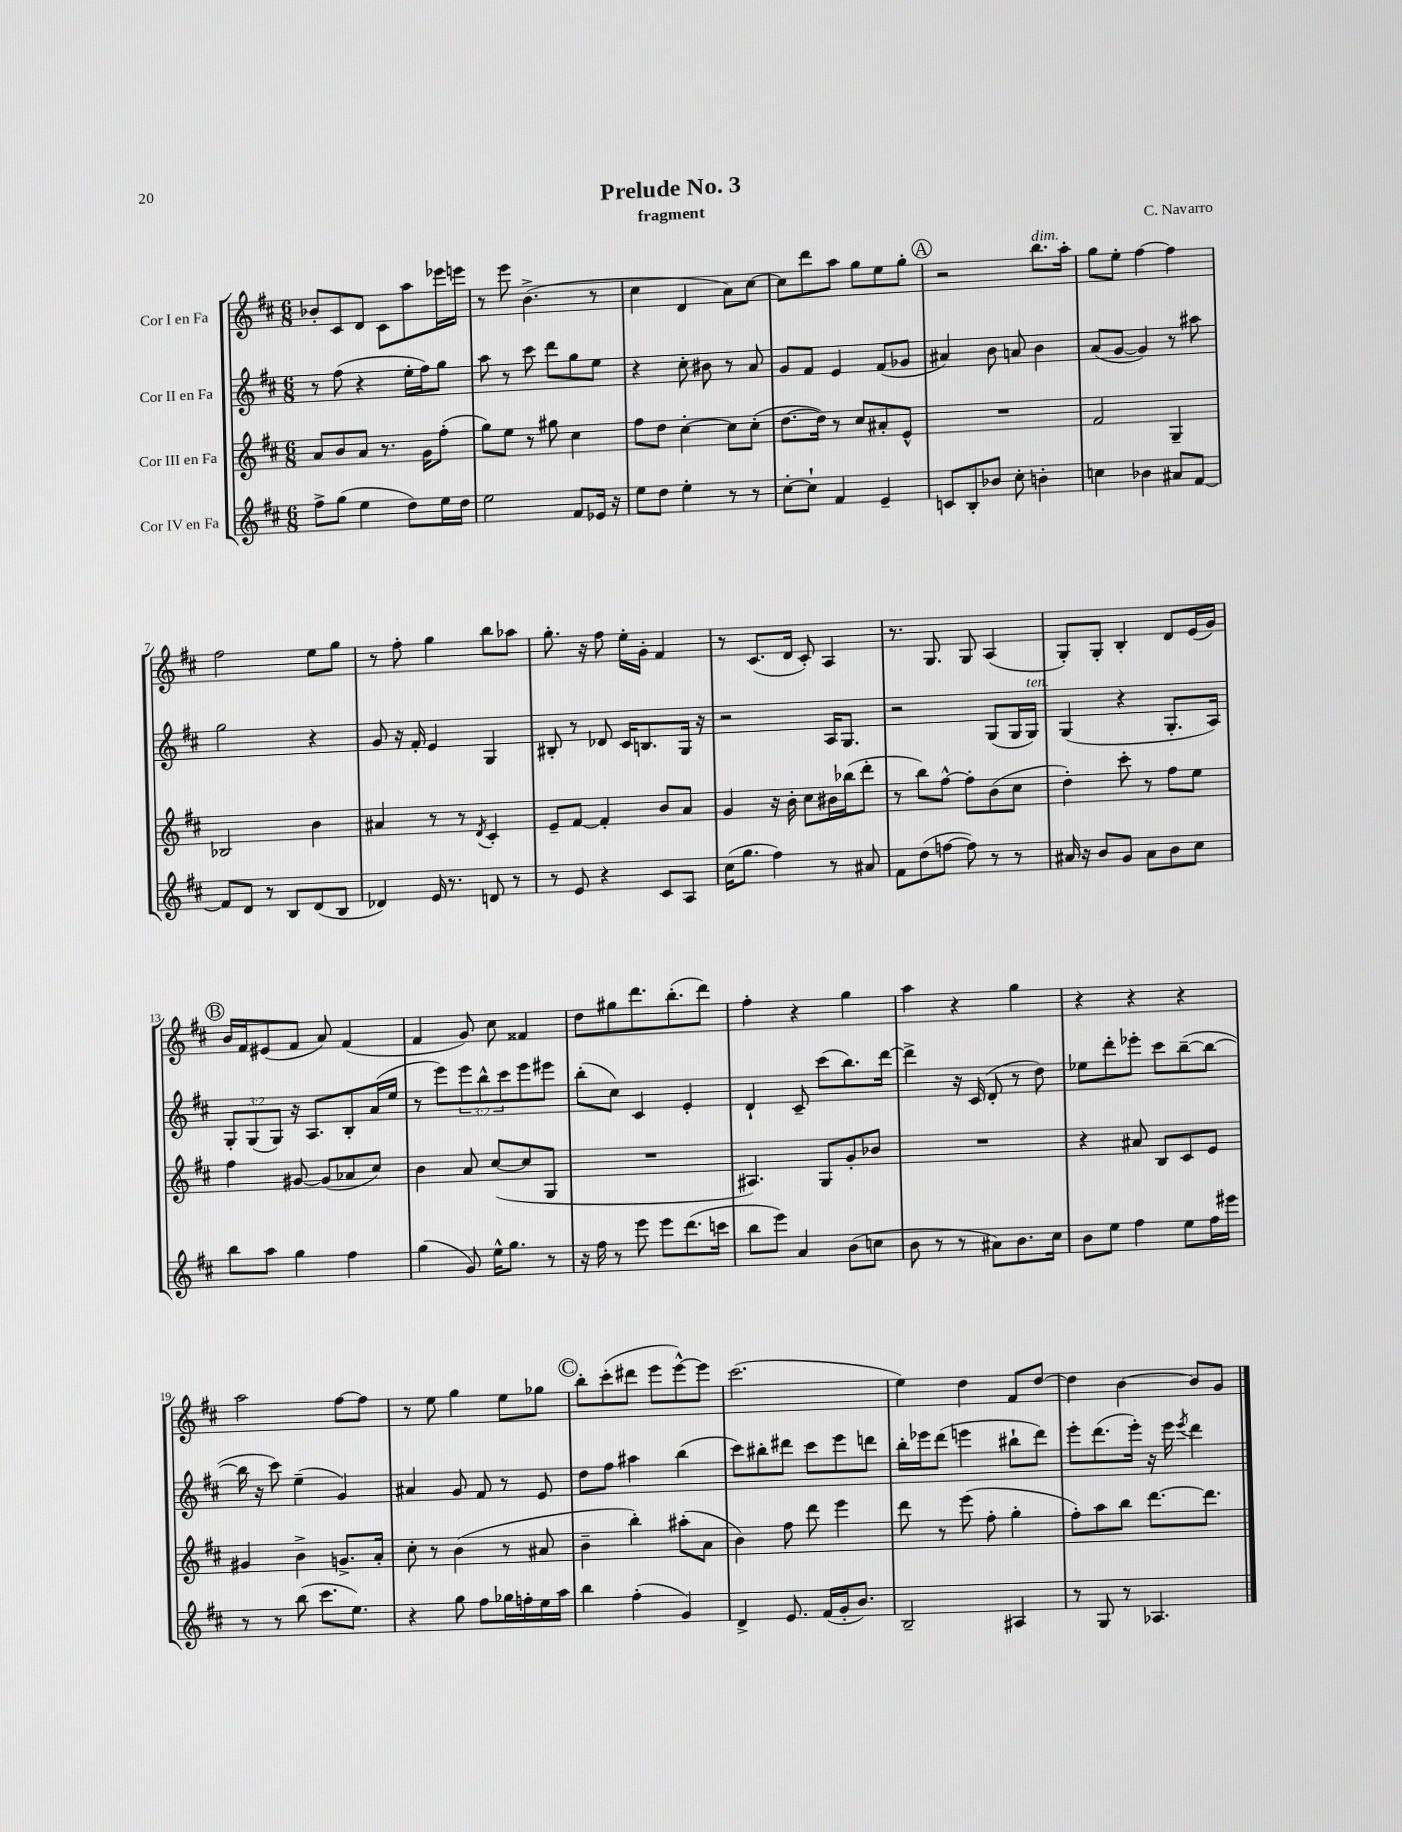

**kern	**kern	**kern	**kern
*staff4	*staff3	*staff2	*staff1
*clefG2	*clefG2	*clefG2	*clefG2
*k[f#c#]	*k[f#c#]	*k[f#c#]	*k[f#c#]
*M6/8	*M6/8	*M6/8	*M6/8
8ff#^	8a	8r	8b-'
(8gg	8b	(8ff#	8c#
4ee	8a	4r	8d
.	8.r	.	8c#
8dd)	.	16ee'	8aa
.	16g	16ff#)	.
16ee	(8ff#'	8gg	16eee-
16dd	.	.	16eee
=	=	=	=
2ee	8gg)	8aa	8r
.	8ee	8r	8eee
.	8r	8ccc#	(4.b^
.	8gg#	8ddd	.
8f#	4cc#	8gg	.
16e-	.	8ee	8r
16r	.	.	.
=	=	=	=
8ee	8ff#	4r	4cc#
8dd	8dd	.	.
4ee'	[4cc#'	8cc#'	4d
.	.	8b#	.
8r	8cc#]	8r	8a)
8r	(8cc#'	8a	[8cc#
=	=	=	=
[8cc#'	[8.dd	8g	8cc#]
8cc#`]	.	8f#	8ddd
.	16dd])	.	.
4f#	8r	4e	8aa
.	8cc#	.	8gg
4e~	8a#'	(8f#	8ee
.	8e^^	8g-	8gg'
=	=	=	=
8c	2.r	4a#)	2r
8B'	.	.	.
8b-	.	8b	.
8cc#'	.	8a	.
4b'	.	4b	8.bb
.	.	.	16aa'
=	=	=	=
4cc	2f#	(8a	8gg
.	.	[8g	8ee'
4b-	.	4g])	[4ff#
8a#	4G~	8r	4ff#]
[8f#	.	8aa#	.
=	=	=	=
8f#]	2B-	2gg	2ff#
8d	.	.	.
8r	.	.	.
8B	.	.	.
(8d	4b	4r	8ee
8B	.	.	8gg
=	=	=	=
4d-)	4a#	8g	8r
.	.	16r	8ff#'
.	.	16f#'	.
16e	8r	4e	4gg
8.r	.	.	.
.	8r	.	.
.	8qd	.	.
8d	4c#'	4G	8bb
8r	.	.	8aa-
=	=	=	=
8r	8e~	8B#'	8.gg'
8e	[8f#	8r	.
.	.	.	16r
4r	4f#']	8d-	8ff#
.	.	16c#	16ee'
.	.	8.B	16g'
8c#	8b	.	4f#
8A	8a	16G	.
.	.	16r	.
=	=	=	=
(16cc#	4g	2r	8r
8.gg	.	.	.
.	.	.	(8.c#
4ff#)	16r	.	.
.	16b'	.	16d
.	8cc#	.	8c#')
8r	16b#	16A	4A
.	(16bb-	8.G	.
8a#	8ddd'	.	.
=	=	=	=
8f#	8r	2r	8.r
(8dd	8bb)	.	.
.	.	.	8.G
[8ff	[8ff#^^	.	.
8ff])	8ff#']	.	8G
8r	(8b	(8G	(4A
8r	8cc#	16G	.
.	.	16G)	.
=	=	=	=
16a#	4dd')	(4G	8G')
16r	.	.	.
8b	.	.	8G'
8g	8ccc#'	4r	4B'
8a#	8r	.	.
8b	8ff#	8.G'	8d
8cc#	8ee	.	(16e
.	.	16A)	16g)
=	=	=	=
8bb	4ff#	12G'	16b
.	.	.	16f#
.	.	(12G	.
8aa	.	.	(8e#
.	.	12G)	.
4gg	[8g#	16r	8f#
.	.	8.A	.
.	(8g#]	.	8a)
4ff#	8a-	8B'	(4f#
.	8cc#)	(16a	.
.	.	16ee	.
=	=	=	=
(4gg	4b	8r	4f#
.	.	8eee)	.
8g)	8a	12eee	8g)
.	.	12bb^^	.
16ee^^	([8cc#	.	8cc#
.	.	12ccc#	.
8.gg	.	.	.
.	8cc#]	8eee	4f##
8r	8G	8eee#	.
=	=	=	=
16r	2.r	(8bb'	8dd
16ff#	.	.	.
8r	.	8cc#)	8gg#
8eee	.	4c#	8.ddd
8eee	.	.	.
.	.	.	(8.bb'
(8.ddd	.	4e'	.
.	.	.	8ddd)
16ccc	.	.	.
=	=	=	=
8bb	4.A#)	4d`	4ff#'
8eee)	.	.	.
4a	.	8c#~	4r
.	8G	(8ccc#	.
(8b	8g'	8.bb)	4gg
8cc	8b-	.	.
.	.	[16ddd	.
=	=	=	=
8b	2.r	4ddd^]	4aa
8r	.	.	.
8r	.	16r	4r
.	.	(16c#	.
8a#)	.	8d'	.
8.b	.	8r	4gg
.	.	8dd)	.
16cc#	.	.	.
=	=	=	=
8b	4r	8ee-	4r
8ee	.	8ddd'	.
4ff#	8a#	8eee-'	4r
.	8B	8ccc#	.
8ee	8c#	([8bb~	4r
16ff#	8e	8bb_	.
16eee#	.	.	.
=	=	=	=
8r	4g#	16bb]	2aa
.	.	16r	.
8r	.	8ccc#)	.
(8bb	4b^	(4ee~	.
8.ccc#	.	.	.
.	8.g^	4g)	[8ff#
8.ee)	.	.	.
.	.	.	8ff#]
.	16a'	.	.
=	=	=	=
4r	8cc#'	4a#	8r
.	8r	.	8ee
8gg	(4b	8g	4gg
8ff#	.	8f#	.
16gg-	8r	8r	8ee
16ff'	.	.	.
16ee	8a#	8e	8gg-
16aa	.	.	.
=	=	=	=
4bb	4b~	8dd	8bb'
.	.	8ff#	(8ccc#'
(4ff#'	4bb')	4aa#	8ddd#
.	.	.	8eee
4g)	(8aa#'	(4bb	[8eee^^)
.	8a	.	8eee]
=	=	=	=
4d^	4b)	8ccc#)	(2.ccc#
.	.	8bb#'	.
8.e	8ff#	8ddd#	.
.	8ddd	8ccc#	.
(16f#	.	.	.
16g'	4eee	8eee	.
8.b)	.	.	.
.	.	8ddd	.
=	=	=	=
2B~	8ddd	16bb'	4ee)
.	.	16eee-	.
.	8r	(8ddd	.
.	(8eee	4eee	4dd
.	8ff#'	.	.
4A#	4gg'	8bb#`	8f#
.	.	8ddd)	[8dd
=	=	=	=
8r	8ff#')	8eee'	4dd]
8G	8aa	(8.ddd	.
8r	8bb	.	[4b
.	.	16eee')	.
4.A-	[8.ddd	16r	.
.	.	16eee	.
.	.	8qeee	.
.	.	4ddd	8b]
.	8.ddd]	.	.
.	.	.	8g
==	==	==	==
*-	*-	*-	*-
